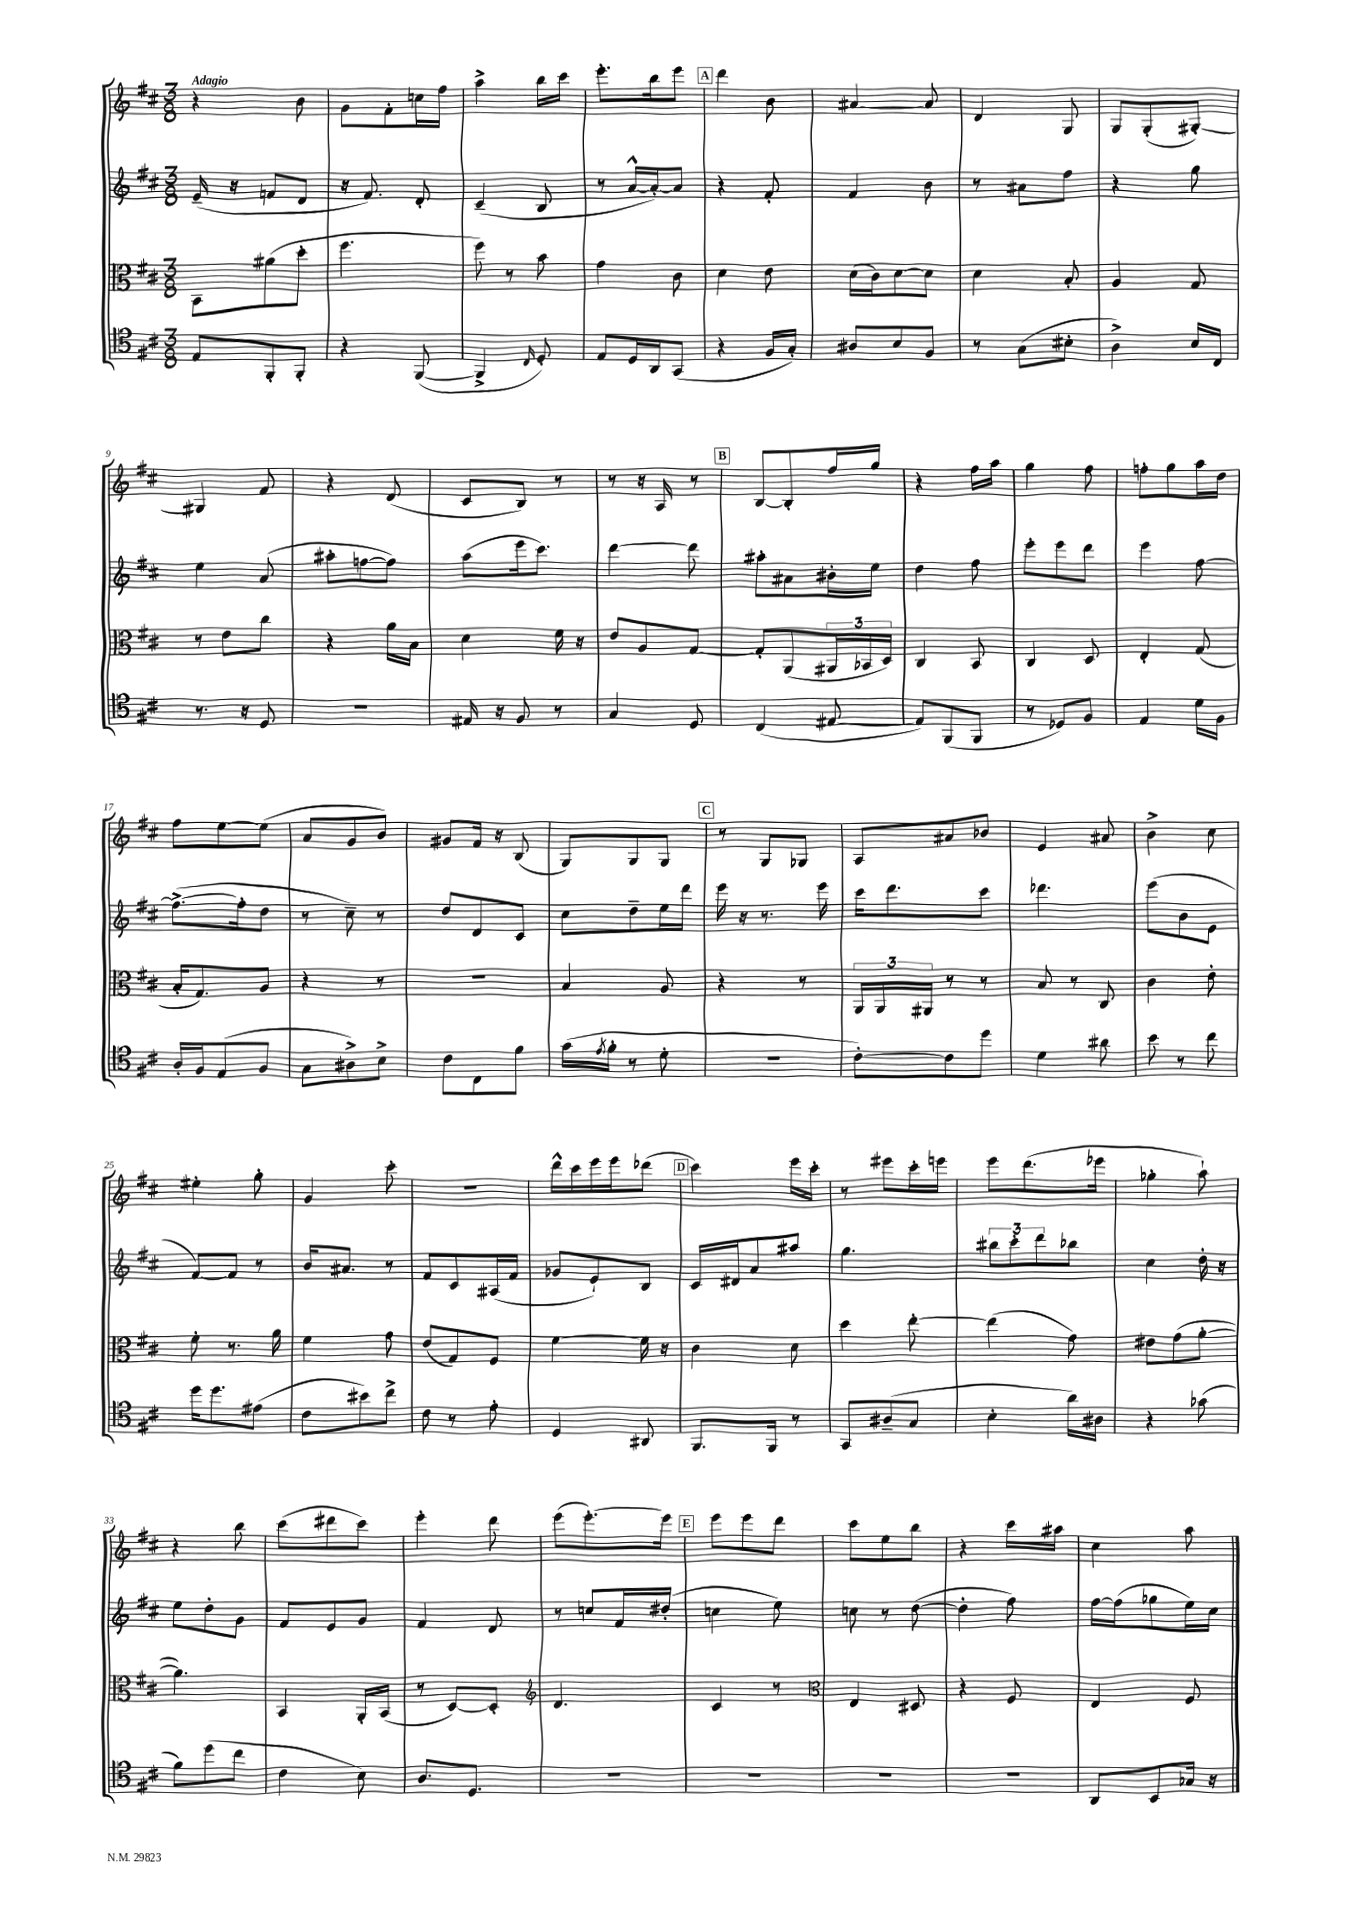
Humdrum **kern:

**kern	**kern	**kern	**kern
*part4	*part3	*part2	*part1
*staff4	*staff3	*staff2	*staff1
*clefC4	*clefC3	*clefG2	*clefG2
*k[f#c#]	*k[f#c#]	*k[f#c#]	*k[f#c#]
*M3/8	*M3/8	*M3/8	*M3/8
=1	=1	=1	=1
!	!	!	!LO:TX:a:B:t=Adagio
8E/L	8BB\L	(16e~/	4r
.	.	16r	.
8FF#'/	(8a#X\	8fn/L	.
8FF#'/J	8dd'\J	8d/J	8b\
=2	=2	=2	=2
4r	4.ff#\	16r	8g\L
.	.	8.f#/)	.
.	.	.	8f#'\
([8FF#/	.	8d'/	16ccn\L
.	.	.	16ff#\JJ
=3	=3	=3	=3
4FF#^/]	8ff#\)	(4c#~/	4aa^\
.	8r	.	.
16qqC#/	.	.	.
8D'/)	8b\	8B/	16bb\LL
.	.	.	16ccc#\JJ
=4	=4	=4	=4
8E/L	4g\	8r	8.eee'\L
16D/L	.	[16a^^/LL	.
16AA/J	.	16a'/J_)	16bb\k
(8GG/J	8c#\	8a/J]	8eee\J
!!LO:REH:place=s1:t=A
=5	=5	=5	=5
4r	4d\	4r	4ddd\
16F#/LL	8e\	8f#'/	8b\
16G'/JJ)	.	.	.
=6	=6	=6	=6
8A#X/L	(16d\LL	4f#/	[4a#X/
.	16c#\J)	.	.
8B/	[8d\	.	.
8F#/J	8d\J]	8b\	8a#/]
=7	=7	=7	=7
8r	4d\	8r	4d/
(8G\L	.	8a#X\L	.
8B#X'\J	8B'/	8ff#\J	8G/
=8	=8	=8	=8
4A^\)	4A/	4r	8G/L
.	.	.	(8G'/
16B/LL	8G/	8gg\	[8G#X'/J)
16C#/JJ	.	.	.
!!LO:LB:g=z
=9	=9	=9	=9
8.r	8r	4ee\	4G#X/]
.	8e\L	.	.
16r	.	.	.
8D/	8cc#\J	(8a/	8f#/
=10	=10	=10	=10
4.r	4r	8aa#X'\L	4r
.	.	[8ffn\	.
.	16a\LL	8ff\J])	(8d/
.	16B\JJ	.	.
=11	=11	=11	=11
16E#X/	4d\	(8aa\L	8c#/L
16r	.	.	.
8F#/	.	16eee\k	8B/J)
.	.	8.ccc#\J)	.
8r	16f#\	.	8r
.	16r	.	.
=12	=12	=12	=12
4G/	8e/L	[4ddd\	8r
.	8A/	.	16r
.	.	.	16A/
8D/	[8G/J	8ddd\]	8r
!!LO:REH:place=s1:t=B
=13	=13	=13	=13
(4C#/	8G'/L]	8aa#X'\L	[8B/L
.	(8AA/	8a#X\	8B'/]
[8E#X/	24AA#X/L	16b#X'\L	16ff#/L
.	24BB-X/	.	.
.	.	16ee\JJ	16gg/JJ
.	24D/JJ)	.	.
=14	=14	=14	=14
8E#/L])	4C#/	4dd\	4r
(8FF#/	.	.	.
8FF#/J	8BB/	8ff#\	16ff#\LL
.	.	.	16aa\JJ
=15	=15	=15	=15
8r	4C#/	8eee'\L	4gg\
8D-X/L)	.	8eee\	.
8F#/J	8D/	8ddd\J	8ff#\
=16	=16	=16	=16
4E/	4E'/	4eee\	8ffn'\L
.	.	.	8gg\
16d\LL	(8G/	[8ff#\	16aa\L
16F#\JJ	.	.	16dd\JJ
!!LO:LB:g=z
=17	=17	=17	=17
16A'/LL	16B'/KL	(8.ff#^\L_	8ff#\L
16F#/J	8.G/)	.	.
(8E/	.	.	[8ee\
.	.	16ff#'\k]	.
8F#/J	8A/J	8dd\J	(8ee\J]
=18	=18	=18	=18
8G\L	4r	8r	8a/L
8A#X^\)	.	8cc#~\)	8g/
8B^\J	8r	8r	8b/J)
=19	=19	=19	=19
8c#\L	4.r	8dd/L	8g#X/L
8C#\	.	8d/	16f#/Jk
.	.	.	16r
8f#\J	.	8c#/J	(8B/
=20	=20	=20	=20
(16g\LL	4B/	8cc#\L	8G/L)
8qe/	.	.	.
16f#'\JJ	.	.	.
8r	.	8dd~\	8G/
8d'\	8A/	16ee\L	8G/J
.	.	16ddd\JJ	.
!!LO:REH:place=s1:t=C
=21	=21	=21	=21
4.r	4r	16eee\	8r
.	.	16r	.
.	.	8.r	8G/L
.	8r	.	8G-X/J
.	.	16eee\	.
=22	=22	=22	=22
[8c#'\L)	24AA/LL	16ccc#\KL	8A/L
.	24AA/	.	.
.	.	8.ddd\	.
.	24AA#X/JJ	.	.
8c#\]	8r	.	8a#X/
8dd\J	8r	8ccc#\J	8b-X/J
=23	=23	=23	=23
4d\	8B/	4.ddd-X\	4e/
.	8r	.	.
8a#X\	8C#/	.	8a#X/
=24	=24	=24	=24
8b\	4c#\	(8eee\L	4b^\
8r	.	8b\	.
8cc#\	8e'\	8e\J	8cc#\
!!LO:LB:g=z
=25	=25	=25	=25
16dd\KL	8f#'\	[8f#/L)	4ee#X'\
8.dd\	.	.	.
.	8.r	8f#/J]	.
(8e#X\J	.	8r	8gg'\
.	16a\	.	.
=26	=26	=26	=26
8c#\L	4f#\	16b/KL	4g/
.	.	8.a#X/J	.
8b#X\)	.	.	.
8cc#^\J	8g\	8r	8ccc#'\
=27	=27	=27	=27
8c#\	(8e/L	8f#/L	4.r
8r	8G/)	8c#/	.
8e'\	8F#/J	(16A#X/L	.
.	.	16f#/JJ	.
=28	=28	=28	=28
4D/	[4f#\	8g-X/L	16ddd^^\LL
.	.	.	16ccc#\
.	.	8e`/)	16eee\
.	.	.	16eee\J
8AA#X/	16f#\]	8B/J	(8ddd-X\J
.	16r	.	.
!!LO:REH:place=s1:t=D
=29	=29	=29	=29
8.FF#/L	4c#\	16c#/LL	4ccc#\)
.	.	16d#X/J	.
.	.	8a/	.
16FF#/Jk	.	.	.
8r	8d\	8aa#X/J	16eee\LL
.	.	.	16ccc#'\JJ
=30	=30	=30	=30
8GG/L	4dd\	4.gg\	8r
(8A#X~/	.	.	8eee#X\L
8G/J	[8ee'\	.	16ccc#'\L
.	.	.	16eeen\JJ
=31	=31	=31	=31
4B'\	(4ee\]	12bb#X\L	8eee\L
.	.	12ccc#'\	.
.	.	.	(8.ddd\
.	.	12ddd\	.
16a\LL)	8g\)	8bb-X\J	.
16A#X\JJ	.	.	16eee-X\Jk
=32	=32	=32	=32
4r	8e#X\L	4cc#\	4gg-X'\
.	(8g\	.	.
(8g-X\	[8a'\J	16dd'\	8aa`\)
.	.	16r	.
!!LO:LB:g=z
=33	=33	=33	=33
8f#\L)	4.a\])	8ee\L	4r
(8dd\	.	8dd'\	.
8cc#\J	.	8g\J	8bb\
=34	=34	=34	=34
4c#\	4BB/	8f#/L	(8ccc#\L
.	.	8e/	8ddd#X\
8B\)	16AA'/LL	8g/J	8ccc#\J)
.	(16BB/JJ	.	.
=35	=35	=35	=35
8.A/L	8r	4f#/	4eee'\
.	[8D/L)	.	.
8.D/J	.	.	.
.	8D'/J]	8d/	8ddd\
=36	=36	=36	=36
*	*clefG2	*	*
4.r	4.d/	8r	(8eee\L
.	.	8ccn/L	[8.eee'\)
.	.	16f#/L	.
.	.	(16dd#X'/JJ	16eee\Jk]
!!LO:REH:place=s1:t=E
=37	=37	=37	=37
4.r	4c#/	4ccn\	8eee\L
.	.	.	8eee\
.	8r	8ee\)	8ddd\J
=38	=38	=38	=38
*	*clefC3	*	*
4.r	4E/	8ccn\	8ccc#\L
.	.	8r	8ee\
.	8D#X/	([8dd\	8bb\J
=39	=39	=39	=39
4.r	4r	4dd'\]	4r
.	8F#/	8ff#\)	16ccc#\LL
.	.	.	16aa#X\JJ
=40	=40	=40	=40
8AA/L	4E/	[16ff#\LL	4cc#\
.	.	(16ff#\J]	.
8BB/	.	8gg-X\	.
16G-X/Jk	8F#/	16ee\L)	8aa\
16r	.	16cc#\JJ	.
==	==	==	==
*-	*-	*-	*-
